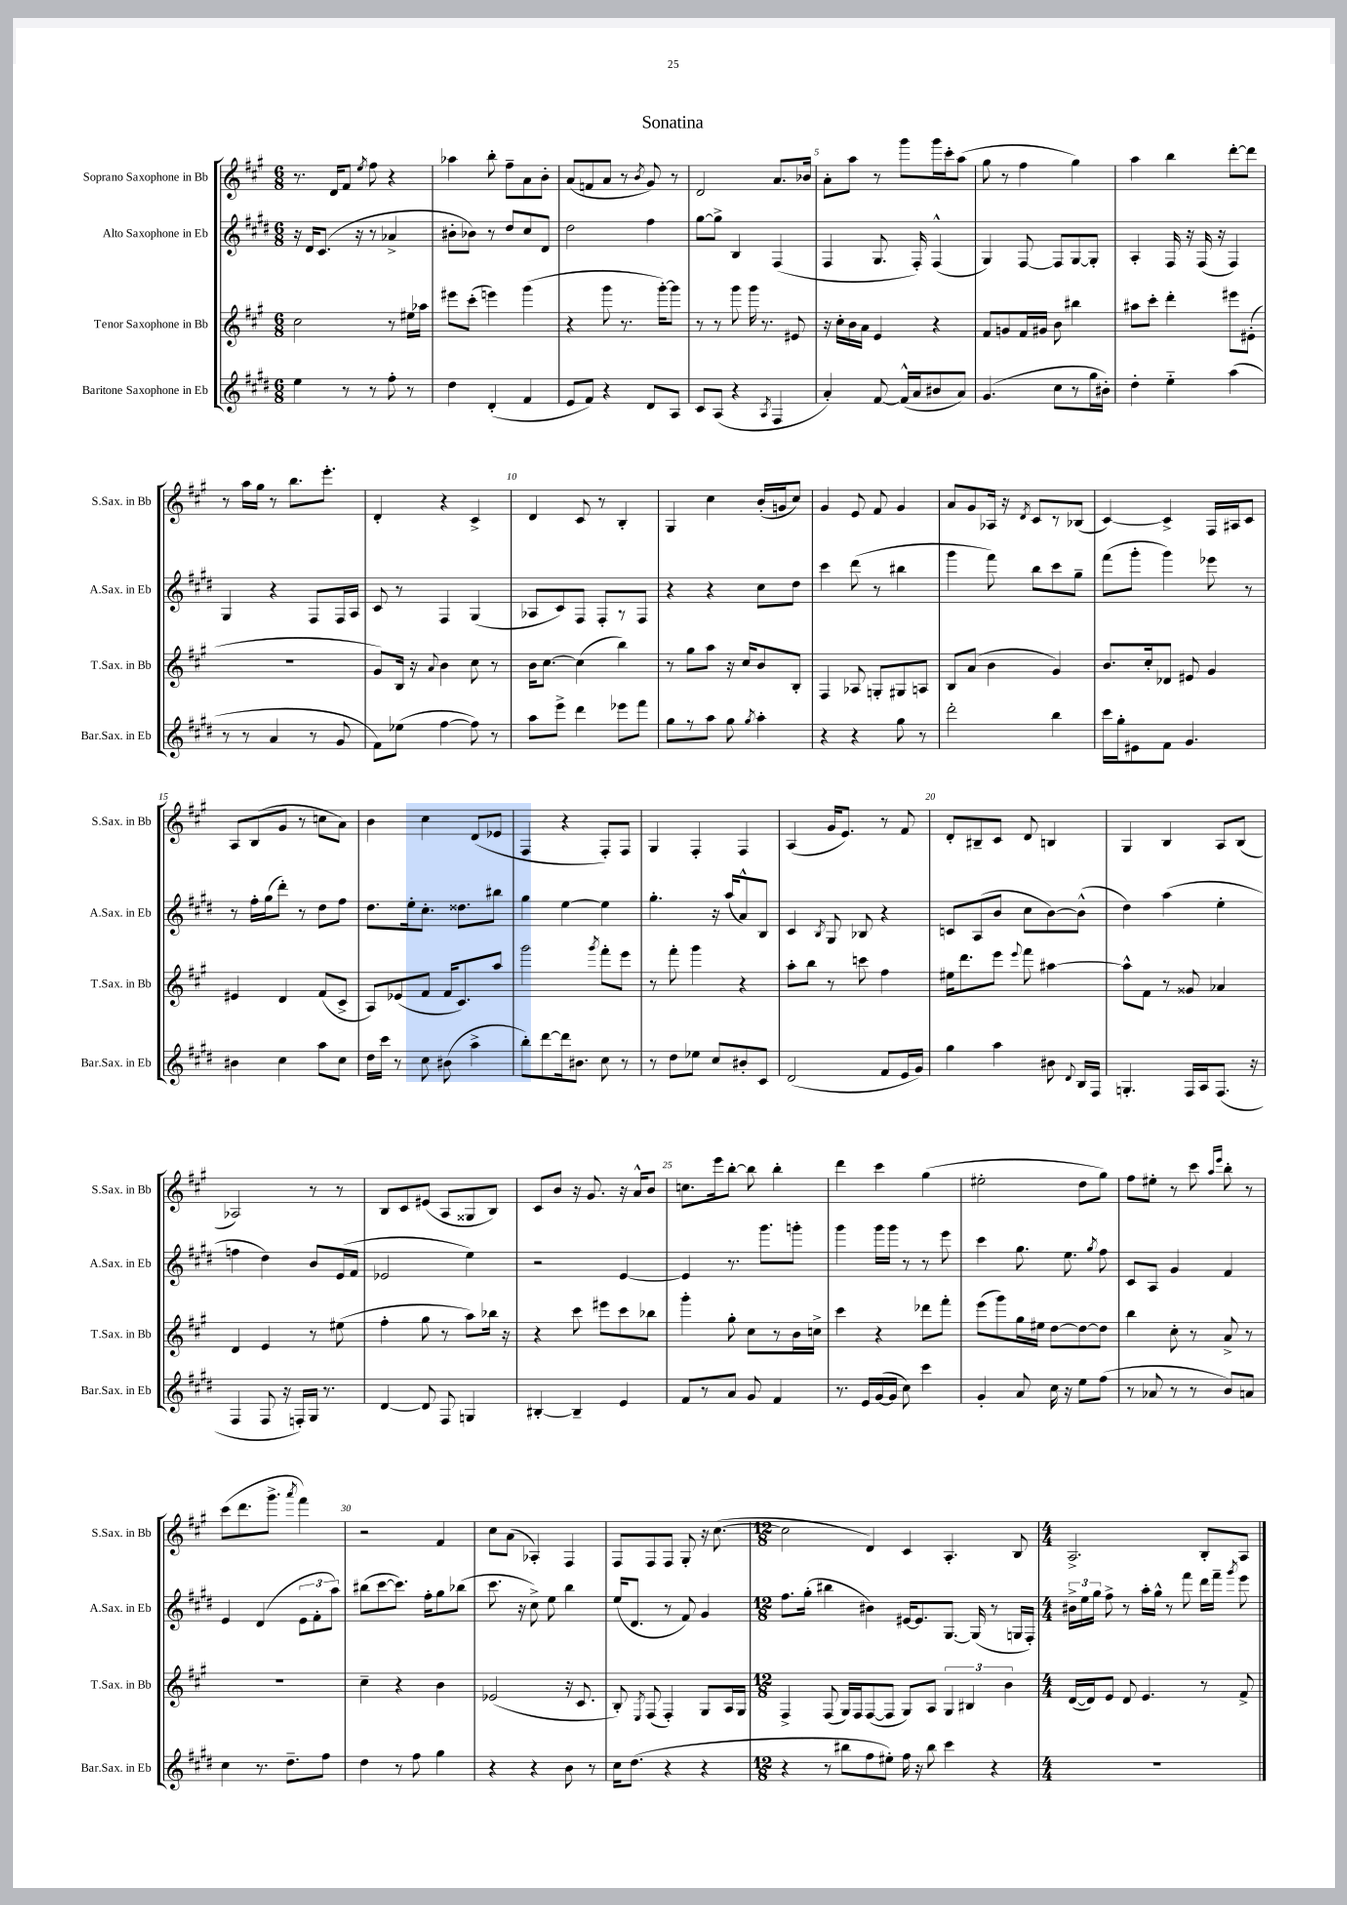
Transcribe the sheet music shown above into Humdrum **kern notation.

**kern	**kern	**kern	**kern
*staff4	*staff3	*staff2	*staff1
*clefG2	*clefG2	*clefG2	*clefG2
*k[f#c#g#d#]	*k[f#c#g#]	*k[f#c#g#d#]	*k[f#c#g#]
*M6/8	*M6/8	*M6/8	*M6/8
4ee\	2cc#\	16r	8.r
.	.	16d#/LK	.
.	.	(8.c#/J	.
.	.	.	16d/LK
8r	.	.	8f#/J
.	.	16r	.
.	.	.	8qee/
8r	.	8r	8ff#\
8ff#'\	8r	4a-^/	4r
8r	16ee#\LL	.	.
.	16aa-\JJ	.	.
=	=	=	=
4dd#\	8eee#\L	8b#'\L	4aa-\
.	(8ccc#'\J	8b-\J)	.
(4d#'/	4eee\)	8r	8bb'\
.	.	8dd#/L	8ff#~\L
4f#/	(4ggg#\	8cc#/	8a\
.	.	8d#/J	8b'\J
=	=	=	=
8e/L	4r	2dd#\	(8a/L
8f#/J)	.	.	8f/
4r	8ggg#\	.	8a/J
.	8.r	.	8r
.	.	.	8qb/
8d#/L	.	4ff#\	8g#/)
.	[16ggg#'\LK)	.	.
8A/J	8ggg#\]J	.	8r
=	=	=	=
8c#/L	8r	[8gg#\L	2d/
(8A/J	8r	8gg#^\]J	.
4r	8ggg#\	4B/	.
.	16ggg#\	.	.
.	8.r	.	.
8qA/	.	.	.
4F#/	.	(4F#/	8.a/L
.	8e#/	.	.
.	.	.	16b-/Jk
=	=	=	=
4a'/)	16r	4F#/	8a'\L
.	16cc#'\LL	.	.
.	16b\	.	8aa\J
.	16a\JJ	.	.
[8f#/	4e/	8.G#/	8r
(16f#^^/]LL	.	.	8ggg#\L
16a/J	.	16F#'/)	.
8b#/	4r	(4F#^^/	16ggg#\L
.	.	.	16ccc#'\J
8a/J)	.	.	(8aa\J
=	=	=	=
(4.g#/	8f#/L	4G#/)	8gg#\
.	8g/	.	8r
.	16f#/L	[8F#/	4ff#\
.	16g#/JJ	.	.
8cc#\L	8b\	8F#/]L	.
8r	4bb#\	[8G#/	4gg#\)
16gg#\L	.	8G#'/]J	.
16b#'\JJ)	.	.	.
=	=	=	=
4dd#'\	8aa#\L	4A'/	4aa\
.	8ccc#'\J	.	.
4ee'~\	4ddd'\	16F#/	4bb\
.	.	16r	.
.	.	(16F#/	.
.	.	16r	.
(4aa\	8eee#\L	4F#/)	[8ddd'\L
.	(8e#'\J	.	8ddd\]J
=	=	=	=
8r	2.r	4G#/	8r
8r	.	.	16aa\LL
.	.	.	16gg#\JJ
4a/	.	4r	8r
.	.	.	8.bb\L
8r	.	8F#/L	.
.	.	.	8.eee'\J
8g#/	.	16F#/L	.
.	.	16A/JJ	.
=	=	=	=
8f#\L)	8g#/L)	8c#/	4d'/
(8ee-\J	16B/Jk	8r	.
.	16r	.	.
.	8qqa/	.	.
[4ff#\	4b\	4F#/	4r
8ff#\])	8cc#\	(4G#/	4c#^/
8r	8r	.	.
=	=	=	=
8aa\L	16b\LK	8A-/L	4d/
.	[8.cc#\J	.	.
8eee^\J	.	8c#/)	.
4ddd#\	(4cc#\]	8F#/J	8c#/
.	.	8F#'/L	8r
8eee-\L	4bb\)	8r	4B'/
8fff#\J	.	8F#/J	.
=	=	=	=
8gg#\L	8r	4r	4G#/
8r	8gg#\L	.	.
8aa\J	8aa\J	4r	4cc#\
8gg#\	16r	.	.
.	16cc#/LK	.	.
8qgg#/	.	.	.
4aa'\	8b/	8cc#\L	(16b'/LL
.	.	.	16g/J
.	8B'/J	8dd#\J	8cc#/J)
=	=	=	=
4r	4F#/	4ccc#\	4g#/
4r	8A-/	(8ddd#\	8e/
.	8G'/L	8r	8f#/
8gg#\	8G#/	4bb#\	4g#/
8r	8A/J	.	.
=	=	=	=
2ddd#'\	8B/L	4ggg#\	8a/L
.	(8a/J	.	8g#/
.	4b\	8fff#\)	16A-/Jk
.	.	.	16r
.	.	.	8qd/
.	.	8bb\L	8c#/L
4bb\	4g#/)	8ccc#\	8r
.	.	8gg#~\J	(8B-/J
=	=	=	=
16ccc#\LL	8.b/L	(8fff#\L	[4c#/)
16gg#'\J	.	.	.
8e#\	.	8ggg#'\J	.
.	16cc#'/k	.	.
8f#\J	8d-/J	4ggg#\)	4c#^/]
4.g#/	8e#/	.	.
.	4g#/	8eee-\	16F#/LL
.	.	.	16A#/J
.	.	8r	8c#/J
=	=	=	=
4b#\	4e#/	8r	8A/L
.	.	16ff#'\LL	(8B/
.	.	(16gg#\J	.
4cc#\	4d/	8ddd#'\J)	8g#/J
.	.	8r	8r
8aa\L	(8f#/L	8dd#\L	8cc\L
8cc#\J	8c#^/J	8ff#\J	8a\J)
=	=	=	=
16dd#\LL	8A/L)	8.dd#\L	4b\
16ccc#\JJ	.	.	.
8r	(8e-/	.	.
.	.	16ee'\k	.
8cc#\	8f#/J	8.cc#'\J	4cc#\
(8b#\	16f#/LK	.	.
.	8.c#/)	8.dd##\L	.
4aa^\	.	.	(8d/L
.	8aa/J	8bb#\J	8e-/J
=	=	=	=
8bb'\L)	2ggg#\	4gg#\	4F#/
[8ddd#\	.	.	.
16ddd#\]k	.	[4ee\	4r
8.b#\J	.	.	.
.	8qggg#/	.	.
8cc#\	8fff#'\L	4ee\]	8F#'/L)
8r	8eee\J	.	8F#/J
=	=	=	=
8r	8r	4.gg#'\	4G#/
8dd#\L	8fff#'\	.	.
8ee-\J	4ggg#\	.	4F#'/
8cc#/L	.	16r	.
.	.	(16aa/LK	.
8b#'/	4r	8a^^/)	4F#/
8c#/J	.	8B/J	.
=	=	=	=
(2d#/	8aa'\L	4c#/	(4A/
.	8bb\J	.	.
.	.	8qB/	.
.	8r	8G#/	16g#/LK
.	.	.	8.e/J)
.	8ccc\	8B-/	.
8f#/L	4ff#\	4r	8r
16e/L	.	.	8f#/
16g#/JJ)	.	.	.
=	=	=	=
4gg#\	16ee#\LK	8c/L	8d'/L
.	8.ddd\	.	.
.	.	(8A/	8B#~/
4aa\	8eee\J	8b/J	8c#/J
.	8qqeee/	.	.
.	8fff#\	8cc#\L	8d/
8b#\	[4aa#\	[8b\)	4B/
8qqd#/	.	.	.
16B/LL	.	(8b^^\]J	.
16F#/JJ	.	.	.
=	=	=	=
4.G'/	8aa#^^\]L	4dd#\)	4G#/
.	8f#\J	.	.
.	8r	(4aa\	4B/
16F#/LL	8g##/	.	.
16A/J	.	.	.
(8.F#/J	4a-/	4ee'\	8A/L
.	.	.	(8B/J
16r	.	.	.
=	=	=	=
4F#/	4d/	4ff\	2A-/)
8F#/	4e/	4dd#\)	.
16r	.	.	.
16F'/LL)	.	.	.
16G#/JJ	8r	8b/L	8r
8.r	.	.	.
.	(8ee#\	(16e/L	8r
.	.	16f#/JJ	.
=	=	=	=
[4d#/	4ff#'\	2e-/	8B/L
.	.	.	8c#/
8d#/]	8gg#\	.	(8e#/J
8F#/	8r	.	8A/L
4G/	8aa\L)	4ee\)	8G##/
.	16bb-\Jk	.	8B/J)
.	16r	.	.
=	=	=	=
[4B#'/	4r	2r	8c#/L
.	.	.	8b/J
4B#~/]	8ccc#\	.	16r
.	.	.	8.g#/
.	8eee#\L	.	.
4e/	8ccc#\	[4e/	16r
.	.	.	16a^^/LK
.	8bb-\J	.	8b/J
=	=	=	=
8f#/L	4ggg#'\	4e/]	8.cc\L
8r	.	.	.
.	.	.	16eee\k
8a/J	8gg#'\	8.r	[8bb'\J
8g#/	8cc#\L	.	8bb\]
.	.	8.ggg#\L	.
4f#/	8r	.	4bb'\
.	16b\L	8ggg'\J	.
.	16cc^\JJ	.	.
=	=	=	=
8.r	4ccc#\	4ggg#\	4ddd\
16e/LL	.	.	.
([16g#/	4r	16ggg#\LL	4ccc#\
16g#/]JJ	.	16ggg#\JJ	.
8cc#\)	.	8r	.
4ccc#\	8ddd-\L	8r	(4gg#\
.	8fff#'\J	8eee\	.
=	=	=	=
4g#'/	(8eee\L	4ccc#\	2ee#'\
.	8ggg#\)	.	.
8a/	16gg#\L	8.gg#\	.
.	16ee#\JJ	.	.
16cc#\	[8dd\L	.	.
16r	.	8.ee\	.
8ee\L	8dd\_	.	8dd\L
.	.	8qgg#/	.
(8ff#\J	8dd\]J	8ff#\	8gg#\J)
=	=	=	=
8r	4bb\	8c#/L	8ff#\L
8a-/	.	8A/J	8ee#'\J
8r	8cc#'\	4g#/	8r
8r	8r	.	8ccc#\
.	.	.	16qqaa/LL
.	.	.	16qqeee/JJ
8b/L)	8a^/	4f#/	8bb'\
8a/J	8r	.	8r
=	=	=	=
4cc#\	2.r	4e/	(8ccc#\L
.	.	.	8.ddd\
8.r	.	(4d#/	.
.	.	.	8.ggg#^\J
8.dd#~\L	.	.	.
.	.	.	8qaaa/
.	.	12e\L	4fff#\)
.	.	12f#'\	.
8ff#\J	.	.	.
.	.	12aa\J)	.
=	=	=	=
4dd#\	4cc#~\	(8bb#\L	2r
.	.	[8ccc#\	.
8r	4r	8.ccc#\]J)	.
8ff#\	.	.	.
.	.	16ff#'\LK	.
4gg#\	4b\	8gg#\	4f#/
.	.	(8bb-\J	.
=	=	=	=
4r	(2e-/	8.ccc#\	8cc#\L
.	.	.	(8a\J
.	.	16r	.
4r	.	8cc#^\)	4A-'/)
.	.	8ee\	.
8b\	16r	4bb\	4F#/
.	8.c#/	.	.
8r	.	.	.
=	=	=	=
16cc#\LK	8B'/)	(16ee/LK	8F#/L
(8.dd#\J	.	8.d#/J	.
.	8qE/	.	.
.	(8F#/	.	8F#/
4r	4F#'/)	8r	8F#/J
.	.	8f#/)	8G#'/
4r	8G#/L	4g#/	16r
.	.	.	([8.cc#\
.	16A/L	.	.
.	16G#/JJ	.	.
=	=	=	=
*M12/8	*M12/8	*M12/8	*M12/8
4r	4F#^/	8.ff#\L	2cc#\]
.	.	(16gg#'\Jk	.
8r	(8F#/	4bb#\	.
8bb#\L	16G#/LL)	.	.
.	16F#/J	.	.
8ff#\	([8F#/	4b#\)	4d/)
8ee#'\J)	8F#/]J	.	.
16ff#\	8G#/L)	[16e#/LK	4c#/
16r	.	8.e#/]	.
8bb#\	8A/J	.	.
4ccc#\	6G#/	[8.G#/J	4.A'/
.	6B#/	.	.
.	.	(16G#/]	.
4r	.	8r	.
.	6b\	.	.
.	.	16G/LL	8B/
.	.	16F#'/JJ)	.
=	=	=	=
*M4/4	*M4/4	*M4/4	*M4/4
1r	([16d/LL	24b#^\LL	2.A^/
.	.	24ee\	.
.	16d/]J)	.	.
.	.	24gg#\JJ	.
.	8e/J	8ff#^\	.
.	8d/	8r	.
.	4.e/	16aa'\LL	.
.	.	16gg#^^\JJ	.
.	.	8r	.
.	.	8fff#\	.
.	8r	16ddd#\LL	8B'/L
.	.	16fff#~\JJ	.
.	.	8qggg#/	.
.	8f#^/	8eee\	8A/J
==	==	==	==
*-	*-	*-	*-
